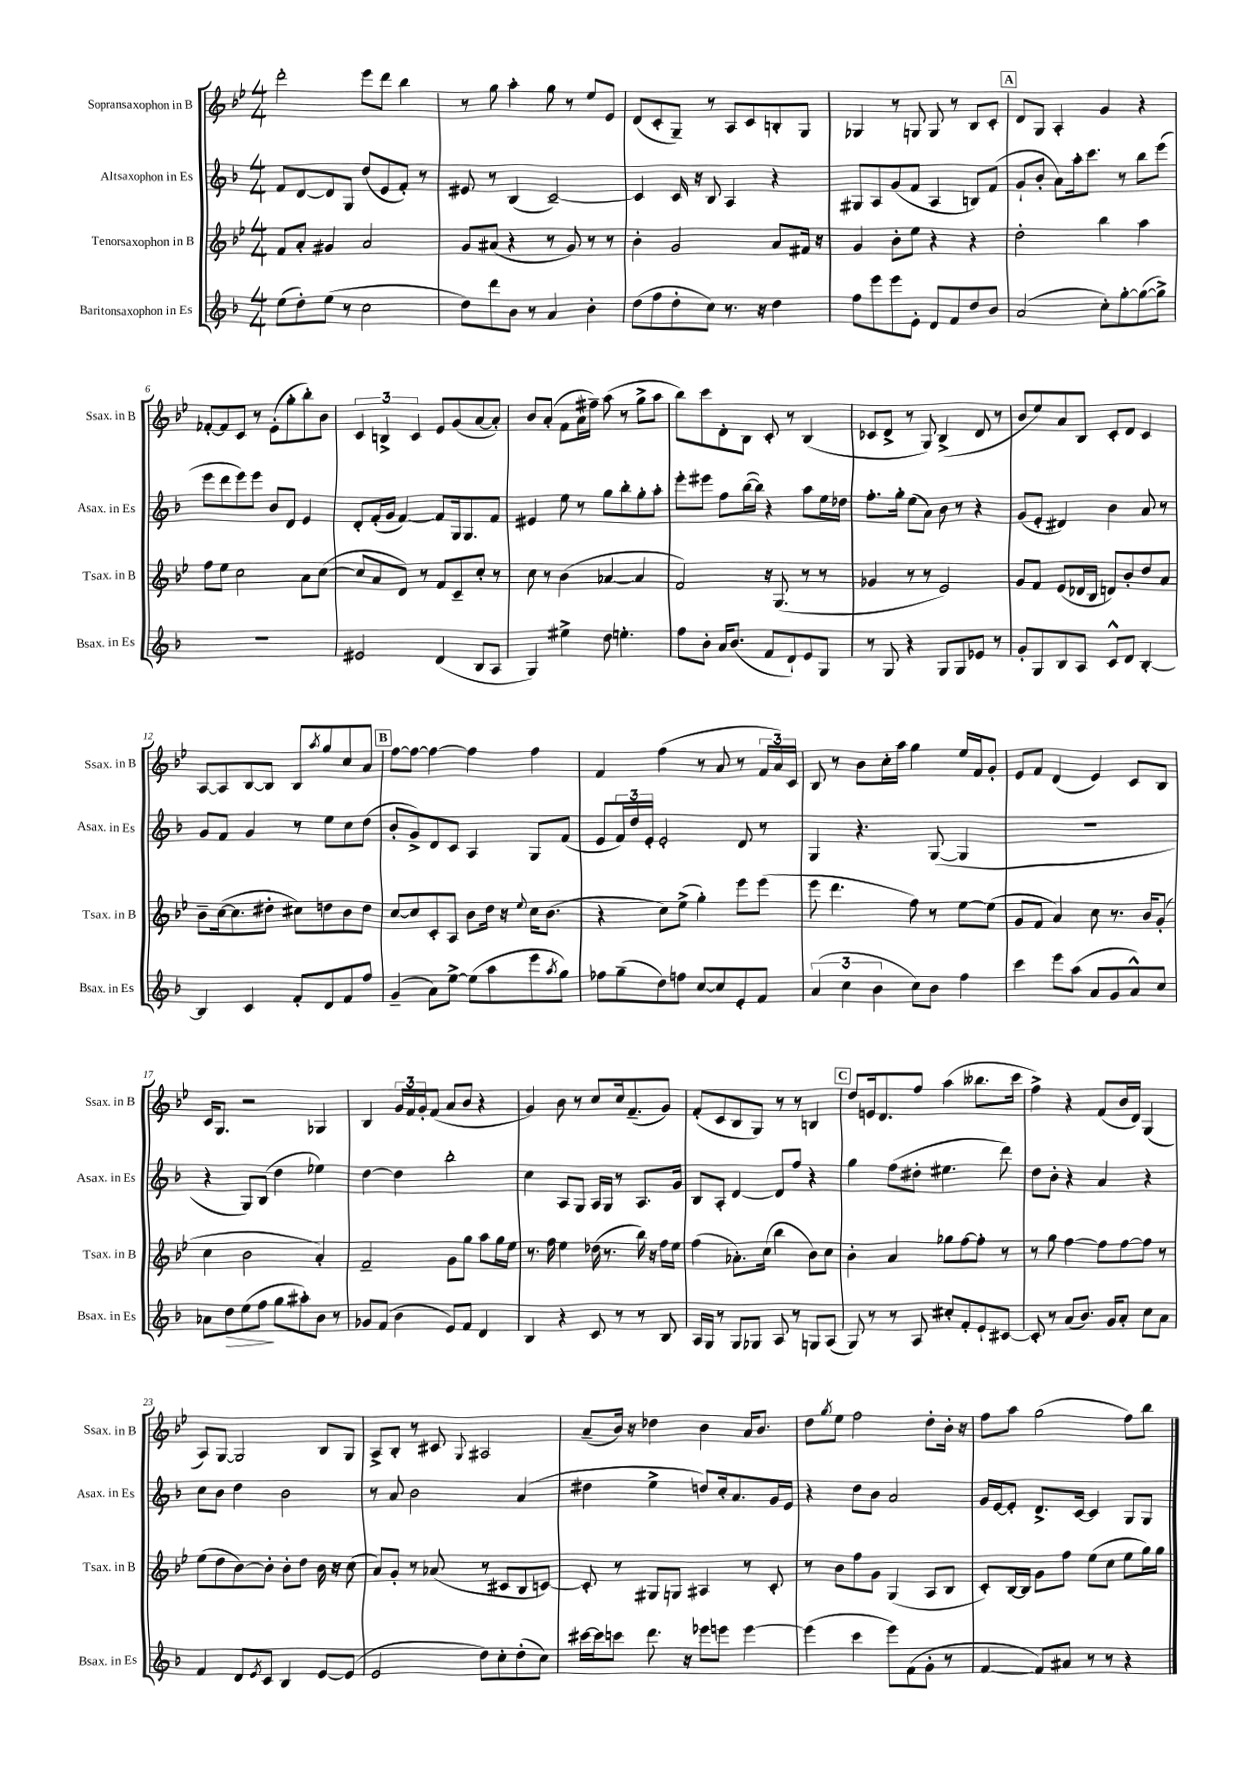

**kern	**dynam	**kern	**kern	**kern
*part4	*part4	*part3	*part2	*part1
*staff4	*staff4	*staff3	*staff2	*staff1
*I"Baritonsaxophon in Es	*	*I"Tenorsaxophon in B	*I"Altsaxophon in Es	*I"Sopransaxophon in B
*I'Bsax. in Es	*	*I'Tsax. in B	*I'Asax. in Es	*I'Ssax. in B
*clefG2	*	*clefG2	*clefG2	*clefG2
*k[b-]	*	*k[b-e-]	*k[b-]	*k[b-e-]
*M4/4	*	*M4/4	*M4/4	*M4/4
=1	=1	=1	=1	=1
(8ee\L	.	8f/L	8f/L	2ddd'\
8dd'\)	.	8a'/J	[8d/	.
(8ee\J	.	4g#X/	8d/]	.
8r	.	.	8G/J	.
2cc\	.	2a/	(8dd/L	8eee-\L
.	.	.	8e/	8ddd\J
.	.	.	8f'/J)	4bb-\
.	.	.	8r	.
=2	=2	=2	=2	=2
8dd\L)	.	8g/L	8e#X/	8r
8ddd\	.	(8a#X/J	8r	8gg\
8b-\J	.	4r	(4B-/	4aa'\
8r	.	.	.	.
4a/	.	8r	[2c~/)	8gg\
.	.	8g/)	.	8r
4b-'\	.	8r	.	8ee-/L
.	.	8r	.	8e-/J
=3	=3	=3	=3	=3
(8dd\L	.	4b-'\	4c/]	(8d/L
8ff\	.	.	.	8c'/
8dd'\	.	2g/	16c/	8G~/J)
.	.	.	16r	.
8cc\J)	.	.	8B-/	8r
8.r	.	.	4A/	8A/L
.	.	.	.	8c/
16r	.	.	.	.
4dd\	.	8a/L	4r	8Bn'/
.	.	16f#X/Jk	.	8G/J
.	.	16r	.	.
=4	=4	=4	=4	=4
8ff\L	.	4g/	8G#X/L	4G-X/
8eee\	.	.	8A/	.
8eee\	.	8b-'\L	(8g/	8r
8e'\J	.	8ee-\J	8f/J	8Gn/
8d/L	.	4r	4A/	8G/
8f/	.	.	.	8r
8dd/	.	4r	8Bn/L)	8B-/L
8b-/J	.	.	(8f/J	8c'/J
!!LO:REH:place=s1:t=A
=5	=5	=5	=5	=5
(2a/	.	2dd'\	8g`/L	8d/L
.	.	.	8b-'/J	8G/J
.	.	.	8a\L)	4A'/
.	.	.	16aa'\k	.
.	.	.	8.ccc\J	.
8cc'\L)	.	4bb-\	.	4g/
[8gg'\	.	.	8r	.
(8gg\_	.	4aa\	8bb-\L	4r
8gg^\J])	.	.	(8eee\J	.
!!LO:LB:g=z
=6	=6	=6	=6	=6
1r	.	8ff\L	8eee\L	[8f-X'/L
.	.	8ee-\J	8ddd\	8f-/]
.	.	2cc\	8eee\)	8c/J
.	.	.	8eee\J	8r
.	.	.	8b-/L	(8e-'\L
.	.	.	8d/J	8gg'\
.	.	8a\L	4e/	8bb-'\)
.	.	([8cc\J	.	8b-\J
=7	=7	=7	=7	=7
2e#X/	.	8cc/L]	8d'/L	6c/
.	.	8a/	(16f'/L	.
.	.	.	.	6Bn^/
.	.	.	16g/JJ	.
.	.	8d/J)	[4f/)	.
.	.	.	.	6c/
.	.	8r	.	.
(4d/	.	8f/L	8f/L]	8e-/L
.	.	8c~/	16G/k	(8g/
.	.	.	8.G/	.
8B-/L	.	8cc'/J	.	[8a/
8A/J	.	8r	8f/J	8a'/J])
=8	=8	=8	=8	=8
4G/)	.	8cc\	4e#X/	8b-/L
.	.	8r	.	(8a'/J
4ee#X^\	.	(4b-\	8ee\	8f\L
.	.	.	8r	16a\L
.	.	.	.	16ff#X~\JJ)
8dd\	.	[4a-X/	8gg\L	(8aa\
4.een'\	.	.	8bb-'\	8r
.	.	4a-/]	8gg'\	8gg^\L
.	.	.	8aa'\J	8aa\J
=9	=9	=9	=9	=9
8ff\L	.	2f/)	8eee'\L	8bb-\L)
8b-'\J	.	.	8eee#X\J	8ccc\
16a/KL	.	.	8ff\L	8d'\
(8.b-/J	.	.	.	.
.	.	.	([16bb-\L	8B-\J
.	.	.	16bb-\JJ])	.
8f/L	.	16r	4r	8c'/
.	.	(8.G/	.	.
8d`/)	.	.	.	8r
8e/	.	8r	8aa\L	(4B-/
8G/J	.	8r	16ee\L	.
.	.	.	16dd-X\JJ	.
=10	=10	=10	=10	=10
8r	.	4g-X/	8.ff'\L	8c-X/L
8G/	.	.	.	8d^/J
.	.	.	16gg'\Jk	.
4r	.	8r	(8ee\L	8r
.	.	8r	8a\J)	8G/)
8G/L	.	2e-/)	8b-\	(4B-^/
8G/	.	.	8r	.
8e-X/J	.	.	4r	8d/
8r	.	.	.	8r
=11	=11	=11	=11	=11
8g'/L	.	8g/L	(8g/L	8b-/L
8G/	.	8f/J	8e'/J	8ee-/)
8B-/	.	(8e-/L	4d#X/)	8a/
8A/J	.	16d-X/L	.	8B-/J
.	.	16B-/JJ	.	.
8c^^/L	.	8dn/L)	4b-\	8c'/L
8d/J	.	8b-'/	.	8d/J
[4B-'/	.	8dd/	8a/	4c/
.	.	8a/J	8r	.
!!LO:LB:g=z
=12	=12	=12	=12	=12
4B-/]	.	8b-~\L	8g/L	[8A/L
.	.	([16cc\k	8f/J	8A/]
.	.	8.cc\]	.	.
4c/	.	.	4g/	[8B-/
.	.	8dd#X'\J	.	8B-/J]
8f'/L	.	8cc#X\L)	8r	8B-/L
.	.	.	.	8qaa/
8d/	.	8ddn\	8ee\L	8gg/
8f/	.	8b-\	8cc\	8cc/
8ff/J	.	8dd\J	(8dd\J	8a/J
!!LO:REH:place=s1:t=B
=13	=13	=13	=13	=13
(4g~/	.	[8cc/L	8b-'/L	[8ff\L
.	.	8cc/]	8g^/)	8ff\J_
8a\L)	.	8c'/	8d/	4ff\_
[8ee^\J	.	8A/J	8c/J	.
(8ee\L]	.	8b-\L	4A/	4ff\]
8aa\	.	16dd\Jk	.	.
.	.	16r	.	.
.	.	8qqee-/	.	.
8eee\	.	16cc\KL	8G/L	4ff\
.	.	(8.b-\J	.	.
8qaa/	.	.	.	.
8gg\J)	.	.	(8f/J	.
=14	=14	=14	=14	=14
8ff-X\L	.	4r	8e/L	4f/
(8gg~\	.	.	24f/L)	.
.	.	.	24dd/	.
.	.	.	24e'/JJ	.
8dd\)	.	8cc\L)	2e'/	(4ff\
8ffn\J	.	(8ee-^\J	.	.
[8cc/L	.	4gg'\)	.	8r
8cc/]	.	.	.	8a/
8e'/	.	8eee-\L	8d/	8r
8f/J	.	(8eee-\J	8r	24f/LL
.	.	.	.	24a/)
.	.	.	.	24c/JJ
=15	=15	=15	=15	=15
(6a/	.	8eee-\	4G/	8B-/
.	.	4.ddd\	.	8r
6cc\	.	.	.	.
.	.	.	4.r	8b-\L
6b-\	.	.	.	.
.	.	.	.	16cc'\L
.	.	.	.	16aa\JJ
8cc\L)	.	8ff\)	.	4gg\
8b-\J	.	8r	([8G/	.
4ff\	.	[8ee-\L	4G/]	16ee-/LL
.	.	.	.	16f/J
.	.	(8ee-\J]	.	8g'/J
=16	=16	=16	=16	=16
4ccc\	.	8g/L	1r	8e-/L
.	.	8f/J	.	8f/J
8eee\L	.	4a/)	.	(4d/
(8aa\J	.	.	.	.
8a/L	.	8cc\	.	4e-/)
8g/	.	8.r	.	.
8a^^/)	.	.	.	8c/L
.	.	16b-/KL	.	.
8cc/J	.	(8g'/J	.	8B-/J
!!LO:LB:g=z
=17	=17	=17	=17	=17
8a-X\L	.	4cc\	4r	16c/KL
.	.	.	.	8.G/J
!	!LO:HP:b	!	!	!
8dd\	>	.	.	.
(8ee\	.	2b-\	8G/L)	2r
8ff\J	.	.	(8B-/J	.
8gg\L	]	.	4dd\	.
8aa#X'\)	.	.	.	.
8b-\J	.	4a'/)	4ee-X\)	4G-X/
8r	.	.	.	.
=18	=18	=18	=18	=18
8g-X/L	.	2f~/	[4dd\	4B-/
(8f/J	.	.	.	.
4b-\	.	.	4dd\]	24g/LL
.	.	.	.	24f/
.	.	.	.	24g'/J
.	.	.	.	(8f/J
8e/L)	.	8g\L	2bb-'\	8a/L
8f/J	.	8gg\J	.	8b-/J
4d/	.	8aa\L	.	4r
.	.	16gg\L	.	.
.	.	16ee-\JJ	.	.
=19	=19	=19	=19	=19
4B-/	.	8.r	4cc\	4g/)
.	.	16ff\	.	.
4r	.	4ee-\	8A/L	8b-\
.	.	.	8G/J	8r
8c/	.	(16dd-X\	16A/LL	8cc/L
.	.	8.r	16G/JJ	.
8r	.	.	8r	16cc/k
.	.	.	.	(8.f~/
8r	.	16bb-\)	8.A/L	.
.	.	16r	.	.
8B-/	.	16ff\LL	.	8g/J)
.	.	16ee-\JJ	16g/Jk	.
=20	=20	=20	=20	=20
16A/LL	.	(4ff\	8B-/L	(8f'/L
16G/JJ	.	.	.	.
8r	.	.	8A'/J	8c/
8G/L	.	8.a-X'\L)	[4d/	8B-/
8G-X/J	.	.	.	8G/J)
.	.	(16cc\Jk	.	.
8A/	.	4bb-\	8d/L]	8r
8r	.	.	8ff/J	8r
8Gn/L	.	8b-\L)	4r	4Bn/
(8A/J	.	8cc\J	.	.
!!LO:REH:place=s1:t=C
=21	=21	=21	=21	=21
8G/)	.	4b-'\	4gg\	8dd/L
8r	.	.	.	16en/k
.	.	.	.	8.d/
8r	.	4a/	(8ff\L	.
8A/	.	.	8dd#X'\J	8ff/J
8cc#X'/L	.	8gg-X\L	4.ee#X\	(4aa\
8f'/	.	[8ff\	.	.
8e`/	.	8ff'\J]	.	8.bb--X\L
[8c#X/J	.	8r	8ddd\)	.
.	.	.	.	16ccc\Jk
=22	=22	=22	=22	=22
8c#'/]	.	8r	8dd\L	4ff^\)
8r	.	8gg\	8b-'\J	.
(8a/L	.	[4ff\	4r	4r
8.b-/J)	.	.	.	.
.	.	8ff\L]	4a/	(8f/L
16g/KL	.	.	.	.
8a'/J	.	[8ff\	.	16b-/L
.	.	.	.	16d/JJ)
8cc\L	.	8ff\J]	4r	(4G/
8a\J	.	8r	.	.
!!LO:LB:g=z
=23	=23	=23	=23	=23
4f/	.	(8ee-\L	8cc\L	8A/L)
.	.	8dd\	8b-\J	[8G/J
8d/L	.	[8b-\)	4dd\	2G/]
8qe/	.	.	.	.
8c/J	.	8b-'\J]	.	.
4B-/	.	8b-'\L	2b-\	.
.	.	8dd\J	.	.
[8e/L	.	16b-\	.	8B-/L
.	.	16r	.	.
(8e/J]	.	(8cc\	.	8G/J
=24	=24	=24	=24	=24
2e/	.	8a/L)	8r	8A^/L
.	.	8g'/J	8a/	8B-'/J
.	.	8r	2b-\	8r
.	.	(8a-X/	.	8c#X/
.	.	.	.	8qqG/
8dd\L)	.	8r	.	2A#X/
8cc'\	.	8c#X/L	.	.
(8dd'\	.	8B-/	(4a/	.
8cc\J)	.	[8cn/J)	.	.
=25	=25	=25	=25	=25
[16ccc#X\LL	.	8c'/]	4dd#X\	(8a~/L
16ccc#\J]	.	.	.	.
8cccn\J	.	8r	.	16b-/Jk)
.	.	.	.	16r
8.ddd\	.	8G#X/L	4ee^\	4dd-X\
.	.	8Gn/J	.	.
16r	.	.	.	.
8eee-X\L	.	4A#X/	8ddn/L)	4b-\
8eeen\J	.	.	16cc'/k	.
.	.	.	8.a/	.
[4eee\	.	8r	.	16a/KL
.	.	.	.	8.b-/J
.	.	8c'/	16g/L	.
.	.	.	16e/JJ	.
=26	=26	=26	=26	=26
(4eee\]	.	8r	4r	8dd\L
.	.	.	.	8qgg/
.	.	8b-\L	.	8ee-\J
4ccc\	.	8ff\	8dd\L	2ff\
.	.	8g\J	8b-\J	.
8eee\L)	.	(4G/	2a/	.
(8f\	.	.	.	.
8g'\J	.	8A/L	.	8dd'\L
8r	.	8B-/J	.	16b-'\Jk
.	.	.	.	16r
=27	=27	=27	=27	=27
[4f/	.	8c'/L)	16g/LL	8ff\L
.	.	.	[16e/J	.
.	.	[16B-/L	8e'/J]	8aa\J
.	.	16B-/JJ]	.	.
8f/L])	.	8g\L	8.d^/L	(2gg\
8a#X/J	.	8ff\J	.	.
.	.	.	[16c/Jk	.
8r	.	(8ee-\L	4c/]	.
8r	.	8cc\J	.	.
4r	.	8ee-\L	8G/L	8ff\L)
.	.	16gg\L)	8G/J	8bb-\J
.	.	16gg\JJ	.	.
==	==	==	==	==
*-	*-	*-	*-	*-
